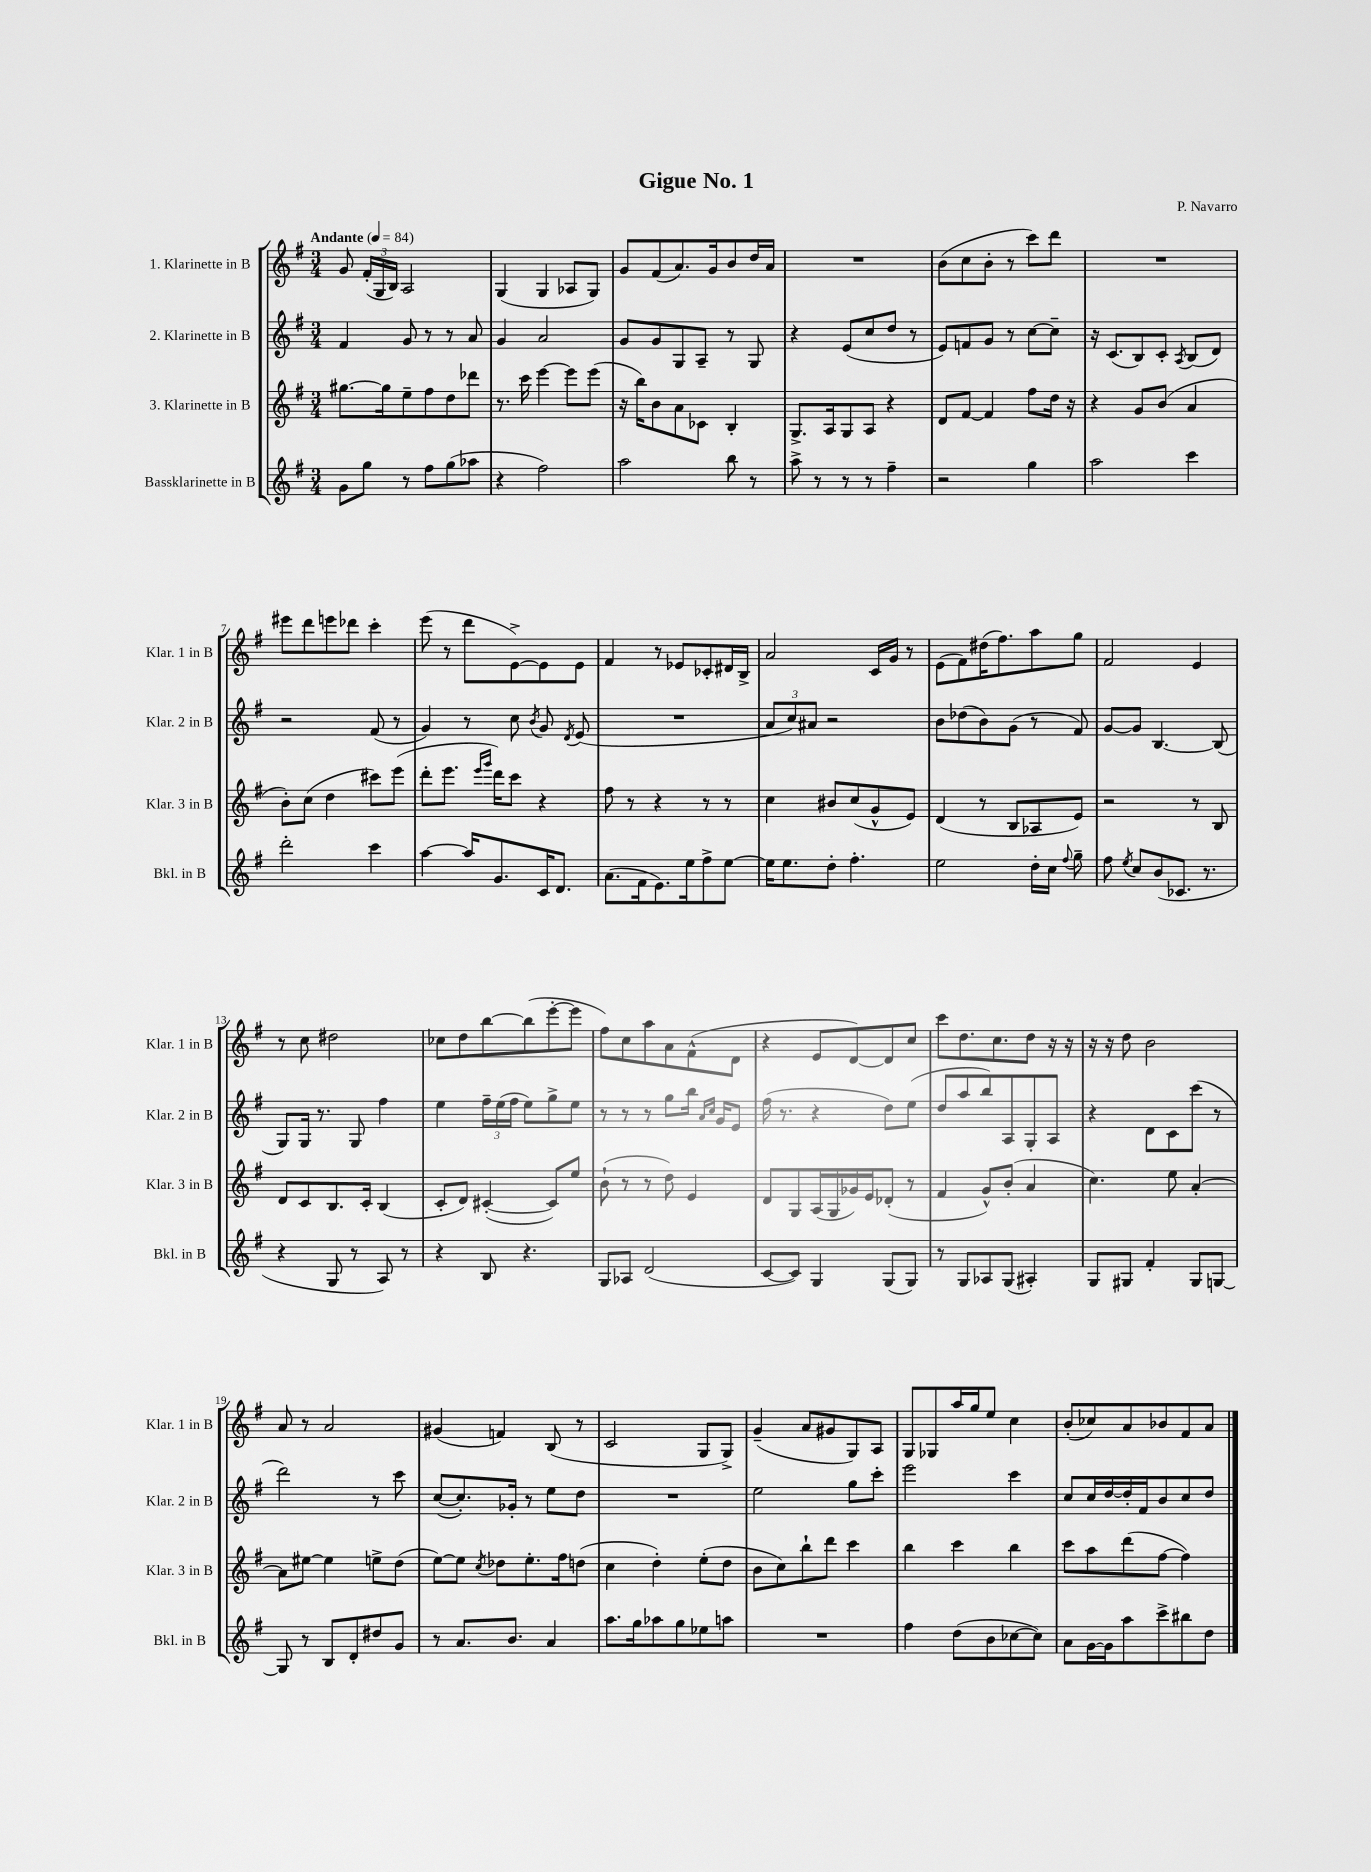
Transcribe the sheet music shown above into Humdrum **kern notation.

**kern	**kern	**kern	**kern
*staff4	*staff3	*staff2	*staff1
*clefG2	*clefG2	*clefG2	*clefG2
*k[f#]	*k[f#]	*k[f#]	*k[f#]
*M3/4	*M3/4	*M3/4	*M3/4
*MM84	*MM84	*MM84	*MM84
8g	[8.gg#	4f#	8g
8gg	.	.	(24f#'
.	.	.	24G
.	16gg#]	.	.
.	.	.	24B)
8r	8ee~	8g	2A
8ff#	8ff#	8r	.
(8gg	8dd	8r	.
8aa-	8ddd-	8a	.
=	=	=	=
4r	8.r	4g	(4G
.	16ccc	.	.
2ff#)	[4eee	2a	4G
.	8eee]	.	8A-
.	(8eee	.	8G)
=	=	=	=
2aa	16r	8g	8g
.	16bb)	.	.
.	8b	8g	(8f#
.	8a	8G	8.a)
.	8c-	8A~	.
.	.	.	16g
8bb	4B'	8r	8b
8r	.	8G	16dd
.	.	.	16a
=	=	=	=
8aa^	8.G^	4r	2.r
8r	.	.	.
.	16A	.	.
8r	8G	(8e	.
8r	8A	8cc	.
4ff#~	4r	8dd	.
.	.	8r	.
=	=	=	=
2r	8d	8e)	(8b
.	[8f#	8f	8cc
.	4f#]	8g	8b'
.	.	8r	8r
4gg	8ff#	[8cc	8ccc)
.	16dd	8cc~]	8ddd
.	16r	.	.
=	=	=	=
2aa	4r	16r	2.r
.	.	(8.c	.
.	8g	8B)	.
.	(8b	8c'	.
.	.	8qA	.
4ccc	4a	(8B	.
.	.	8d)	.
=	=	=	=
2ddd'	8b')	2r	8eee#
.	(8cc	.	8ddd
.	4dd	.	8eee
.	.	.	8ddd-
4ccc	8ccc#)	(8f#	4ccc'
.	(8eee	8r	.
=	=	=	=
[4aa	8ddd'	4g)	(8eee
.	8.eee	.	8r
16aa]	.	8r	8ddd
.	16qqeee	.	.
.	16qqggg	.	.
8.g	16ddd)	.	.
.	8ccc	8cc	[8e^)
.	.	8qb	.
16c	4r	8g	8e]
8.d	.	.	.
.	.	8qd	.
.	.	(8e	8e
=	=	=	=
(8.a	8ff#	2.r	4f#
.	8r	.	.
16f#	.	.	.
8.e)	4r	.	8r
.	.	.	8e-
16ee	.	.	.
8ff#^	8r	.	8c-'
[8ee	8r	.	16d#
.	.	.	16B^
=	=	=	=
16ee]	4cc	12a	2a
8.ee	.	.	.
.	.	12cc)	.
.	.	12a#	.
8dd'	8b#	2r	.
4.ff#'	(8cc	.	.
.	8g^^	.	16c
.	.	.	16g
.	8e)	.	8r
=	=	=	=
2ee	(4d	8b	(8e
.	.	(8dd-	8f#)
.	8r	8b)	(16dd#
.	.	.	8.ff#)
.	8B	(8g	.
16dd'	8A-	8r	8aa
16cc	.	.	.
8qqff#	.	.	.
8gg~	8e)	8f#)	8gg
=	=	=	=
8ff#	2r	[8g	2f#
8qee	.	.	.
8cc	.	8g]	.
(8b	.	[4.B	.
8.c-	.	.	.
.	8r	.	4e
8.r	.	.	.
.	8B	(8B]	.
=	=	=	=
4r	8d	8G)	8r
.	8c	16G	8cc
.	.	8.r	.
8G	8.B	.	2dd#
8r	.	8G	.
.	16c'	.	.
8A)	(4B	4ff#	.
8r	.	.	.
=	=	=	=
4r	8c'	4ee	8cc-
.	8d)	.	8dd
8B	([4c#'	24ff#~	[8bb
.	.	(24ee	.
.	.	24ff#	.
4.r	.	8ee)	(8bb]
.	8c#])	8gg^	[8eee'
.	8ee	8ee	8eee]
=	=	=	=
8G	(8b`	8r	8ff#)
8A-	8r	8r	8cc
(2d	8r	8r	8aa
.	8dd)	8gg	8a
.	4e	16bb	(8f#^^
.	.	16qqa	.
.	.	16qqcc	.
.	.	16g	.
.	.	8e	8d
=	=	=	=
[8c	8d	(16ff#	4r
.	.	8.r	.
8c])	8G	.	.
4G	(16A	4r	8e
.	16G	.	.
.	16g-)	.	[8d)
.	16e	.	.
(8G	(8d-'	8dd)	8d]
8G)	8r	(8ee	8cc
=	=	=	=
8r	4f#	8dd	8ccc
8G	.	8aa	8.dd
8A-	8g^^)	8bb)	.
.	.	.	8.cc
(8G	(8b'	8A	.
4A#')	4a	8G'	8dd
.	.	8A	16r
.	.	.	16r
=	=	=	=
8G	4.cc)	4r	16r
.	.	.	16r
8G#	.	.	8dd
4f#'	.	8d	2b
.	8ee	8c	.
8G#	[4a'	(8ccc	.
[8G	.	8r	.
=	=	=	=
8G]	8a]	2ddd)	8a
8r	[8ee#	.	8r
8B	4ee#]	.	2a
8d'	.	.	.
8dd#	8ee^	8r	.
8g	(8dd	8ccc	.
=	=	=	=
8r	[8ee)	([8cc	(4g#
8.a	8ee]	8.cc'])	.
.	8qcc	.	.
.	8dd-	.	4f)
8.b	.	16g-'	.
.	8.ee'	8r	.
4a	.	8ee	(8B
.	16ff#	.	.
.	(8dd	8dd	8r
=	=	=	=
8.aa	4cc	2.r	2c
16gg	.	.	.
8aa-	4dd')	.	.
8gg	.	.	.
8ee-	(8ee'	.	8G
8aa	8dd	.	8G^)
=	=	=	=
2.r	8b	2ee	(4g~
.	8cc)	.	.
.	8bb`	.	8a
.	8ddd	.	8g#
.	4ccc	8gg	8G)
.	.	8ccc'	8A
=	=	=	=
4ff#	4bb	2eee	8G
.	.	.	8G-
(8dd	4ccc	.	16aa
.	.	.	16gg
8b	.	.	8ee
[8cc-	4bb	4ccc	4cc
8cc-])	.	.	.
=	=	=	=
8a	8ccc	8cc	(8b'
[16g	8aa	16cc	8cc-)
16g]	.	[16dd	.
8aa	(8ddd	16dd']	8a
.	.	16f#	.
8ccc^	[8ff#	8b	8b-
8bb#	4ff#])	8cc	8f#
8dd	.	8dd	8a
==	==	==	==
*-	*-	*-	*-
